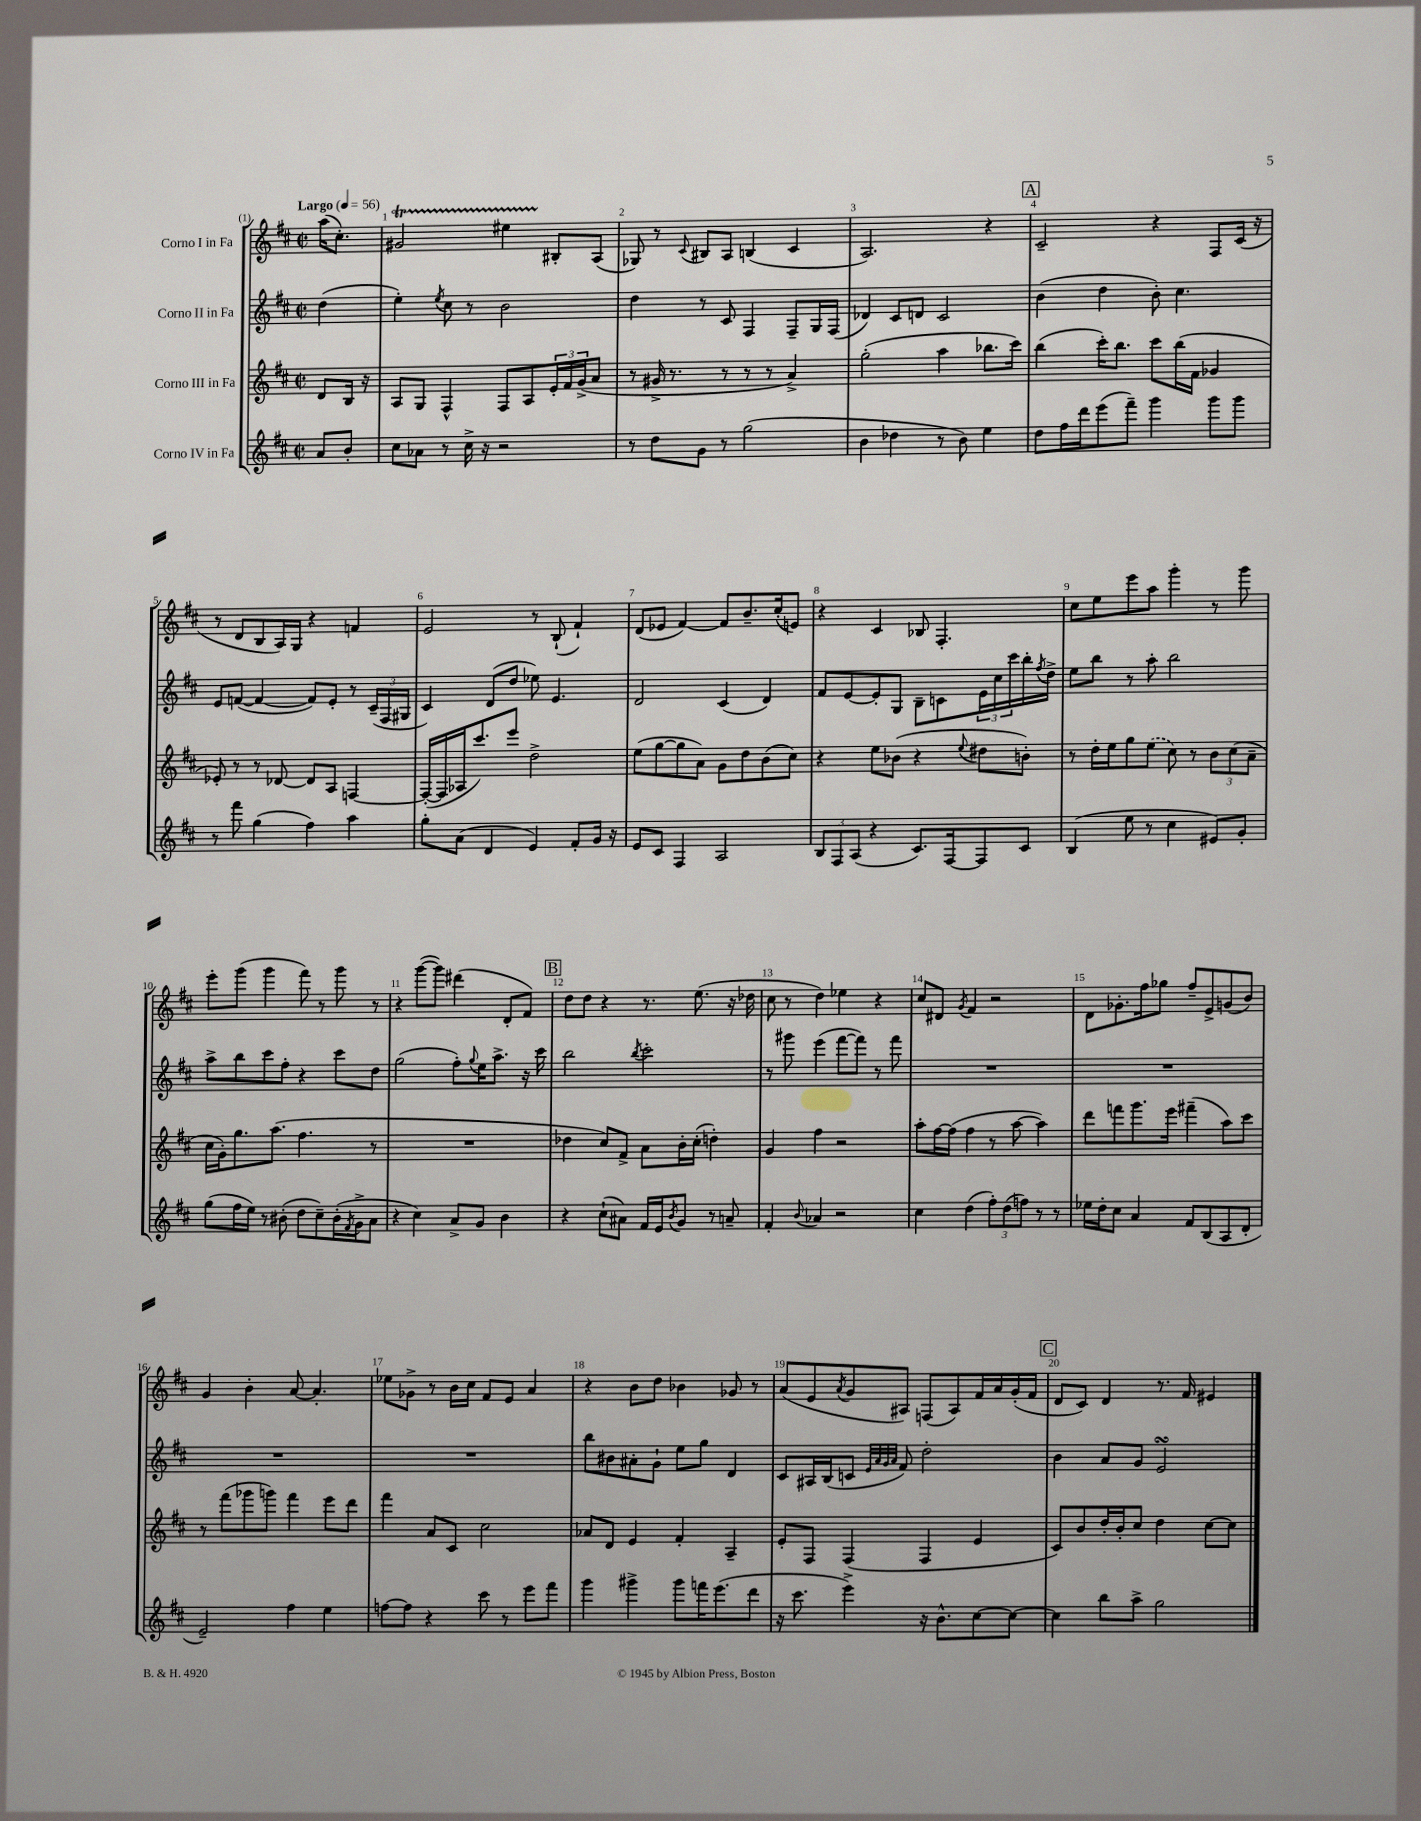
<<
\new StaffGroup <<
\new Staff = "s0" \with { instrumentName = "Corno I in Fa" } {
    \clef treble \key d \major \defaultTimeSignature \time 2/2 \partial 4 \tempo "Largo" 4 = 56
    a''16( cis''8.-.) |
    gis'2\startTrillSpan eis''4 bis8-.\stopTrillSpan a8( |
    ges8) r8 \appoggiatura { cis'8 } bis8 a8 b4( cis'4 |
    a2.) r4 |
    \mark \markup { \box "A" } cis'2-- r4 fis8 cis'16( r16 |
    r8 d'8 b8 a16) g16 r4 f'4 |
    e'2 r8 b8-!( fis'4-!) |
    d'8( ees'8 fis'4~) fis'8 b'8.-- cis''16-.( e'8) |
    r4 cis'4 bes8 fis4.-. |
    cis''8 e''8 e'''8 a''8 g'''4-. r8 g'''8 |
    e'''8-. g'''8( g'''4 fis'''8) r8 g'''8 r8 |
    r4 g'''8~( g'''8) dis'''4( d'8-. fis'8) |
    \mark \markup { \box "B" } d''8 d''8 r4 r8. e''8.( r16 des''16 |
    cis''8 r8 d''4) ees''4 r4 |
    cis''8 dis'8 \acciaccatura { g'8 } fis'4 r2 |
    d'8 ges'8.-. fis''16 ges''8 fis''8-- e'8-> g'8( b'8) |
    g'4 b'4-. a'8~ a'4.-. |
    ees''8 ges'8-> r8 b'16 cis''16 fis'8 e'8 a'4 |
    r4 b'8 d''8 bes'4 ges'8 r8 |
    a'8( e'8 \acciaccatura { a'8 } g'8 ais8) f8( ais8) fis'16 a'16 g'16-.( fis'16 |
    \mark \markup { \box "C" } d'8 cis'8) d'4 r8. fis'16 eis'4 \bar "|." |
}
\new Staff = "s1" \with { instrumentName = "Corno II in Fa" } {
    \clef treble \key d \major \defaultTimeSignature \time 2/2 \partial 4
    d''4( |
    e''4-.) \acciaccatura { e''8 } cis''8 r8 b'2 |
    d''4 r8 cis'8 fis4 fis8-- g16 fis16( |
    des'4) cis'8 d'8 cis'2 |
    \mark \markup { \box "A" } b'4( d''4 b'8-.) cis''4. |
    e'8 f'8~( f'4~ f'8) e'8-. r8 \tuplet 3/2 { cis'16--( fis16 gis16 } |
    cis'4) d'8( d''8 ees''8) e'4. |
    d'2 cis'4( d'4) |
    fis'8 e'8~ e'8-. g8 b8-- c'8 \tuplet 3/2 { e'16 cis''16 cis'''16 } b''16-. \acciaccatura { fis''8 } d''16-> |
    e''8 b''8 r8 a''8-. b''2 |
    a''8-> b''8 cis'''8 fis''8-. r4 cis'''8 d''8 |
    g''2( fis''8-.) \appoggiatura { g''8 } e''16 a''8.-> r16 cis'''16 |
    \mark \markup { \box "B" } b''2 \acciaccatura { b''8 } cis'''2-. |
    r8 gis'''8 e'''4( fis'''8~ fis'''8) r8 fis'''8 |
    R1 |
    R1 |
    R1 |
    R1 |
    b''8 bis'8 ais'8-. g'8-! e''8 g''8 d'4 |
    cis'8 ais16 b16( c'8 \grace { e'32 a'32 g'32 a'32 } fis'8) d''2-. |
    \mark \markup { \box "C" } b'4 a'8 g'8 e'2\turn \bar "|." |
}
\new Staff = "s2" \with { instrumentName = "Corno III in Fa" } {
    \clef treble \key d \major \defaultTimeSignature \time 2/2 \partial 4
    d'8 b16 r16 |
    a8 g8 fis4-^ fis8 a8 \tuplet 3/2 { e'16-. fis'16 g'16->( } a'8 |
    r8 gis'16-> r8. r8 r8 r8 a'4->) |
    g''2-.( a''4 bes''8. cis'''16) |
    \mark \markup { \box "A" } b''4( cis'''16-.) b''8. cis'''8 b''16( fis'16 ges'4 |
    ees'8-.) r8 r8 des'8~ des'8 a8 f4~ |
    f16~-.( f16 aes16 cis'''8.) e'''8 d''2-> |
    e''8( g''8~ g''8 a'8) g'8 d''8 b'8( cis''8) |
    r4 e''8 bes'8( r4 \appoggiatura { e''8 } dis''8 b'8-.) |
    r8 d''16-. e''16 g''8 \once \slurDashed e''8( cis''8) r8 \tuplet 3/2 { b'8 cis''8( a'8-- } |
    cis''16 g'16-.) g''8. a''8.( fis''4. r8 |
    R1 |
    \mark \markup { \box "B" } des''4 cis''8) fis'8-> a'8 b'16-. cis''16-.( d''4-.) |
    g'4 fis''4 r2 |
    a''8-. fis''16~ fis''16( fis''4 r8 a''8~ a''4) |
    d'''8 f'''8 g'''8. e'''16 fis'''4--( a''8) cis'''8 |
    r8 fis'''8( ges'''8 g'''8) fis'''4 e'''8 d'''8 |
    fis'''4 a'8 cis'8 cis''2 |
    aes'8 d'8 e'4 fis'4-. a4-- |
    e'8-. fis8 fis4( fis4 e'4 |
    \mark \markup { \box "C" } cis'8) b'8 d''16-. b'16-. cis''8 d''4 cis''8~ cis''8 \bar "|." |
}
\new Staff = "s3" \with { instrumentName = "Corno IV in Fa" } {
    \clef treble \key d \major \defaultTimeSignature \time 2/2 \partial 4
    a'8 b'8-. |
    cis''8 aes'8 r8 cis''16-> r16 r2 |
    r8 d''8 g'8 r8 g''2( |
    b'4 des''4 r8 b'8) e''4 |
    \mark \markup { \box "A" } d''8 fis''16 d'''16 e'''8( fis'''8--) g'''4 g'''8 g'''8 |
    r8 fis'''8 g''4( fis''4) a''4 |
    g''8-. a'8( d'4 e'4) fis'8-. g'16 r16 |
    e'8 cis'8 fis4 a2 |
    \tuplet 3/2 { b8 fis8 a8( } r4 cis'8.) fis16~ fis8 cis'8 |
    b4( e''8 r8 cis''4 eis'8) g'8-. |
    g''8( fis''16 e''16) r8 bis'8-.( d''8 cis''8--) bis'16-.( \acciaccatura { fis'8 } g'16-> a'8 |
    r4 cis''4) a'8-> g'8 b'4 |
    \mark \markup { \box "B" } r4 cis''8-!( ais'8) fis'16 e'16 \acciaccatura { b'8 } g'8 r8 a'8-- |
    fis'4-. \appoggiatura { b'8 } aes'4 r2 |
    cis''4 d''4( \tuplet 3/2 { fis''8-.) d''8( f''8) } r8 r8 |
    ees''16 d''16-. cis''8 a'4 fis'8 b8( a8 d'8-. |
    e'2--) fis''4 e''4 |
    f''8~ f''8 r4 cis'''8 r8 e'''8 fis'''8 |
    g'''4 gis'''4-> gis'''8 f'''16 e'''8.( d'''8 |
    r16 cis'''8. e'''4->) r16 b'8.-^ cis''8~ cis''8~ |
    \mark \markup { \box "C" } cis''4 b''8 a''8-> g''2 \bar "|." |
}
>>
>>
\layout { \context { \Score \override BarNumber.break-visibility = ##(#f #t #t) barNumberVisibility = #all-bar-numbers-visible } }
